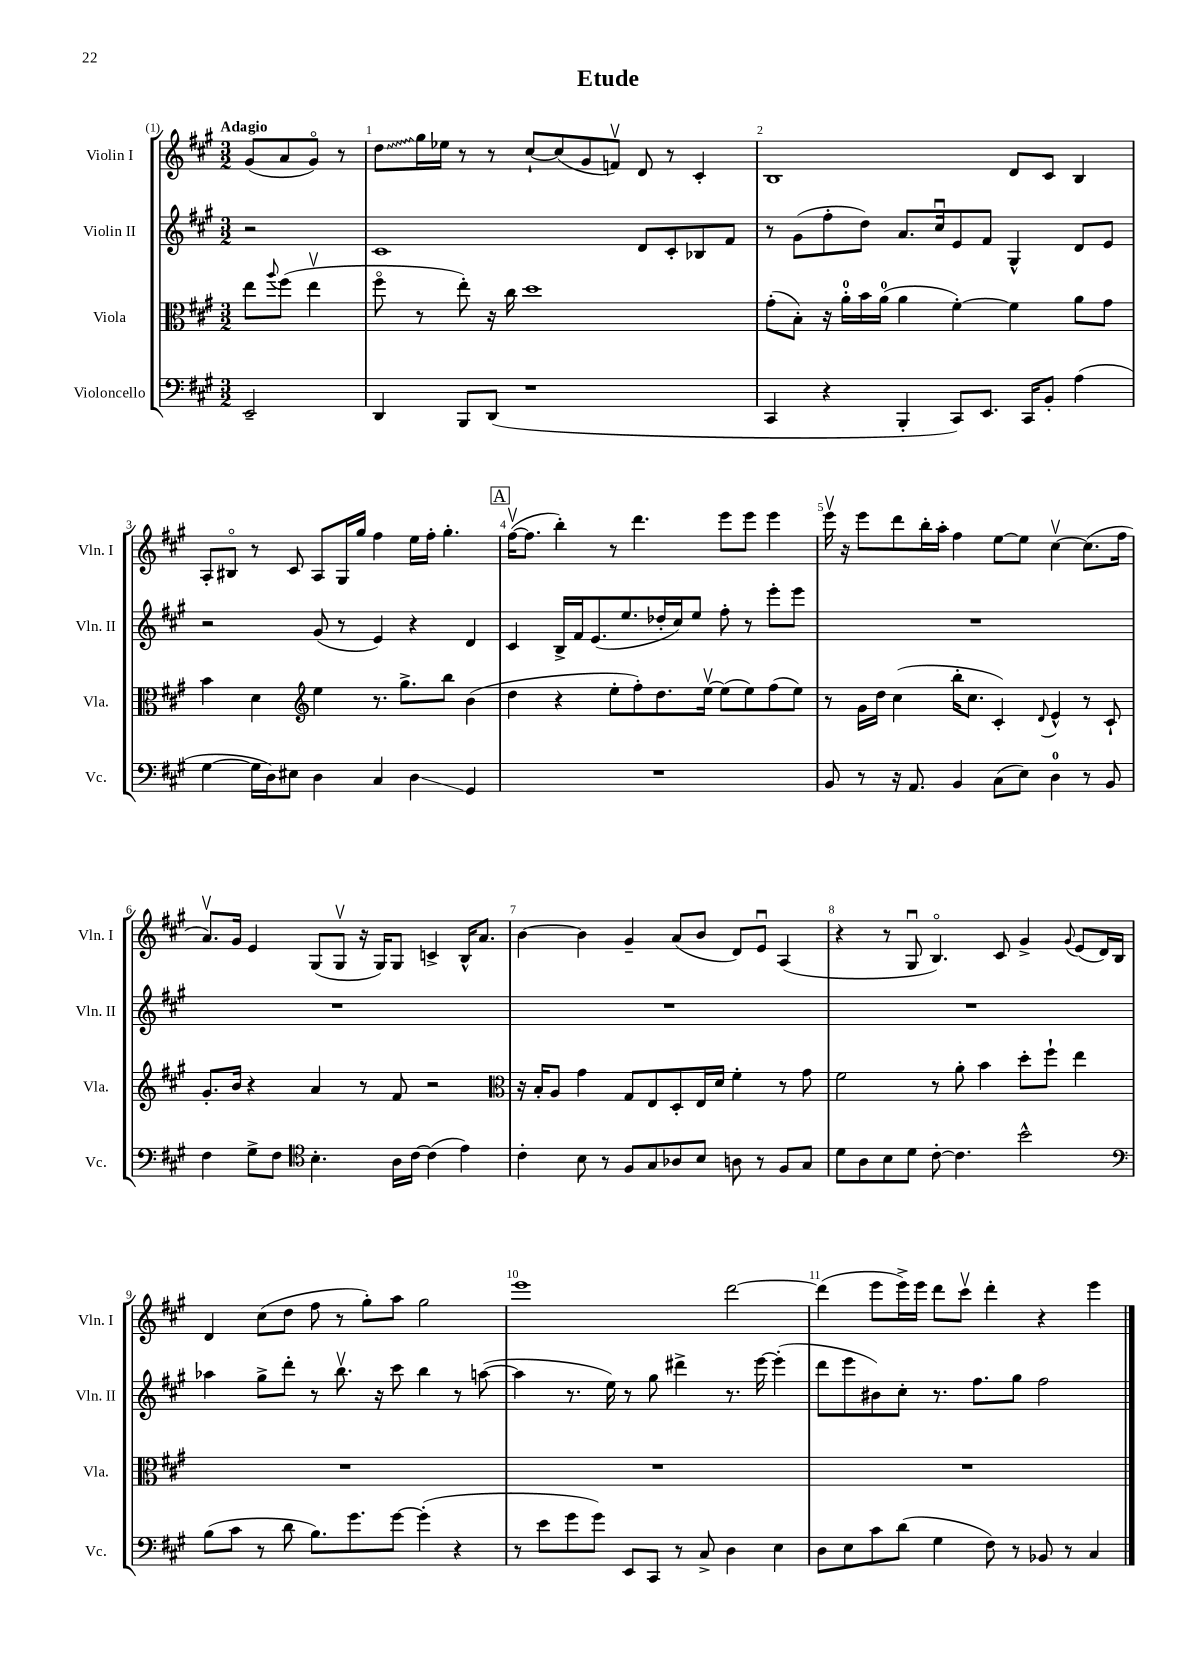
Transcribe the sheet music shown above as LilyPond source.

\header { title = "Etude" }
<<
\new StaffGroup <<
\new Staff = "s0" \with { instrumentName = "Violin I" shortInstrumentName = "Vln. I" } {
    \clef treble \key a \major \numericTimeSignature \time 3/2 \partial 2 \tempo "Adagio"
    gis'8( a'8 gis'8\flageolet) r8 |
    \once \override Glissando.style = #'zigzag d''8\glissando gis''16 ees''16 r8 r8 cis''8~-! cis''8( gis'8 f'8\upbow) d'8 r8 cis'4-. |
    b1 d'8 cis'8 b4 |
    a8-. bis8\flageolet r8 cis'8 a8 gis16 gis''16 fis''4 e''16 fis''16-. gis''4.-. |
    \mark \markup { \box "A" } fis''16~\upbow( fis''8. b''4-.) r8 d'''4. e'''8 e'''8 e'''4 |
    e'''16\upbow r16 e'''8 d'''8 b''16-. a''16-. fis''4 e''8~ e''8 cis''4~\upbow cis''8.( fis''16 |
    a'8.\upbow) gis'16 e'4 gis8( gis8\upbow r16 gis16) gis8 c'4-> b16-^ a'8. |
    b'4~ b'4 gis'4-- a'8( b'8 d'8) e'8\downbow a4( |
    r4 r8 gis8\downbow b4.\flageolet) cis'8 gis'4-> \appoggiatura { gis'8 } e'8( d'16) b16 |
    d'4 cis''8( d''8 fis''8 r8 gis''8-.) a''8 gis''2 |
    e'''1 d'''2~ |
    d'''4( e'''8 e'''16->) e'''16 d'''8 cis'''8\upbow d'''4-. r4 e'''4 \bar "|." |
}
\new Staff = "s1" \with { instrumentName = "Violin II" shortInstrumentName = "Vln. II" } {
    \clef treble \key a \major \numericTimeSignature \time 3/2 \partial 2
    r2 |
    cis'1 d'8 cis'8-. bes8 fis'8 |
    r8 gis'8( fis''8-. d''8) a'8. cis''16\downbow e'8 fis'8 gis4-^ d'8 e'8 |
    r2 gis'8( r8 e'4) r4 d'4 |
    \mark \markup { \box "A" } cis'4 b16-> fis'16 e'8.( e''8. des''16-. cis''16) e''8 fis''8-. r8 e'''8-. e'''8 |
    R1. |
    R1. |
    R1. |
    R1. |
    aes''4 gis''8-> d'''8-. r8 b''8.\upbow r16 cis'''8 b''4 r8 a''8~( |
    a''4 r8. e''16) r8 gis''8 dis'''4-> r8. e'''16~ e'''4-.( |
    d'''8 e'''8 bis'8) cis''8-. r8. fis''8. gis''8 fis''2 \bar "|." |
}
\new Staff = "s2" \with { instrumentName = "Viola" shortInstrumentName = "Vla." } {
    \clef alto \key a \major \numericTimeSignature \time 3/2 \partial 2
    e''8 \appoggiatura { a''8 } fis''8( e''4\upbow |
    fis''8\flageolet r8 e''8-.) r16 cis''16 d''1 |
    gis'8-.( b8-.) r16 a'16-0-. b'16 a'16-0( a'4 fis'4~-.) fis'4 a'8 gis'8 |
    b'4 d'4 \clef treble e''4 r8. gis''8.-> b''8 b'4( |
    \mark \markup { \box "A" } d''4 r4 e''8-. fis''8-.) d''8. e''16~\upbow e''8( e''8) fis''8( e''8) |
    r8 gis'16 d''16 cis''4( b''16-. cis''8. cis'4-.) \appoggiatura { d'8 } e'4-^ r8 cis'8-! |
    gis'8.-. b'16 r4 a'4 r8 fis'8 r2 |
    \clef alto r16 b16-. a8 gis'4 gis8 e8 d8-. e16 d'16 fis'4-. r8 gis'8 |
    fis'2 r8 a'8-. b'4 d''8-. fis''8-! e''4 |
    R1. |
    R1. |
    R1. \bar "|." |
}
\new Staff = "s3" \with { instrumentName = "Violoncello" shortInstrumentName = "Vc." } {
    \clef bass \key a \major \numericTimeSignature \time 3/2 \partial 2
    e,2-- |
    d,4 b,,8 d,8( r1 |
    cis,4 r4 b,,4-. cis,8) e,8. cis,16 b,8-. a4( |
    gis4~ gis16 d16) eis8 d4 cis4 d4\glissando gis,4 |
    \mark \markup { \box "A" } R1. |
    b,8 r8 r16 a,8. b,4 cis8( e8) d4-0 r8 b,8 |
    fis4 gis8-> fis8 \clef tenor b4.-. a16 cis'16~ cis'4( e'4) |
    cis'4-. b8 r8 fis8 gis8 aes8 b8 a8 r8 fis8 gis8 |
    d'8 a8 b8 d'8 cis'8~-. cis'4. b'2-^ |
    \clef bass b8( cis'8 r8 d'8 b8.) gis'8. gis'8~ gis'4-.( r4 |
    r8 e'8 gis'8 gis'8) e,8 cis,8 r8 cis8-> d4 e4 |
    d8 e8 cis'8 d'8( gis4 fis8) r8 bes,8 r8 cis4 \bar "|." |
}
>>
>>
\layout { \context { \Score \override BarNumber.break-visibility = ##(#f #t #t) barNumberVisibility = #all-bar-numbers-visible } }
